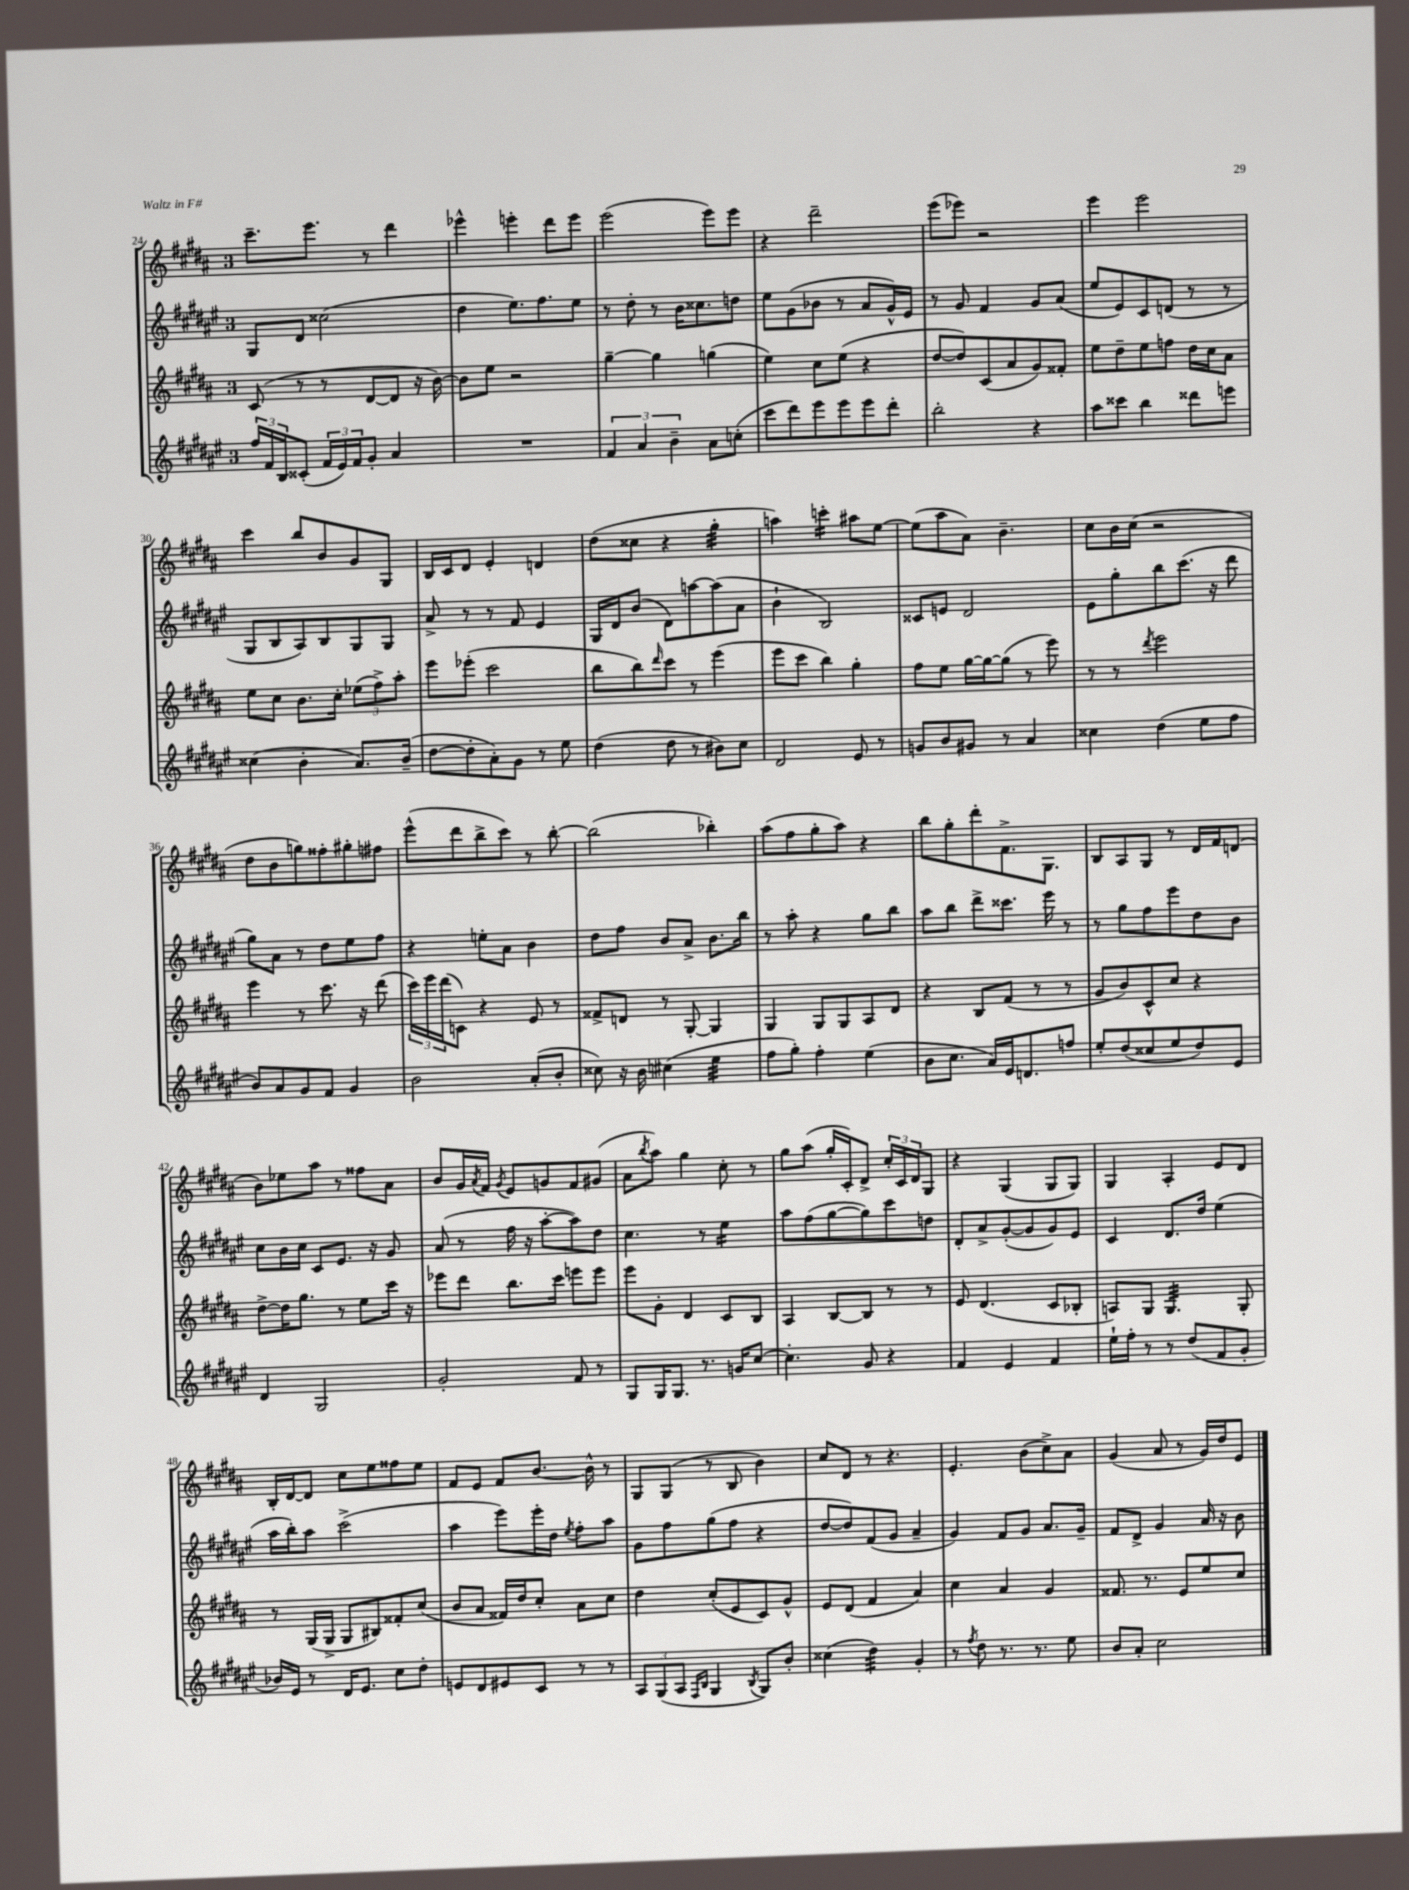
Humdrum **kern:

**kern	**kern	**kern	**kern
*staff4	*staff3	*staff2	*staff1
*clefG2	*clefG2	*clefG2	*clefG2
*k[f#c#g#d#a#e#]	*k[f#c#g#d#a#]	*k[f#c#g#d#a#e#]	*k[f#c#g#d#a#]
*M3/4	*M3/4	*M3/4	*M3/4
24ff#/LL	(8c#/	8G#/L	8.ccc#~\L
24f#/	.	.	.
24B/J	.	.	.
(8c##'/J	8r	8d#/J	.
.	.	.	8.eee\J
24f#/LL	8r	(2cc##\	.
24e#/)	.	.	.
24f#/J	.	.	.
8g#'/J	[8d#/L	.	8r
4a#/	8d#/]J	.	4ddd#\
.	16r	.	.
.	[16b\)	.	.
=	=	=	=
2.r	8b\]L	4dd#\	4eee-^^\
.	8ee\J	.	.
.	2r	8.ee#\L)	4eee'\
.	.	8.ff#\	.
.	.	.	8ddd#\L
.	.	8ee#\J	8eee\J
=	=	=	=
6f#/	[4gg#~\	8r	(2eee\
.	.	8dd#'\	.
6a#/	.	.	.
.	4gg#\]	8r	.
6b~\	.	.	.
.	.	16b\LK	.
.	.	8.cc##\	.
8a#\L	(4gg\	.	8eee\L)
(8cc'\J	.	8dd\J	8eee\J
=	=	=	=
8ccc#\L	4ee\)	8ee#\L	4r
8ddd#\)	.	(8g#\	.
8eee#\	8cc#\L	8b-\J	2ddd#~\
8eee#\	(8ee\J	8r	.
8eee#\	4r	8a#/L	.
8ddd#'\J	.	16g#^^/L)	.
.	.	16e#/JJ	.
=	=	=	=
2bb'\	[8dd#/L	8r	(8eee\L
.	8dd#/])	8g#/	8eee-\J)
.	(8c#/	4f#/	2r
.	8a#/	.	.
4r	8g#/)	8g#/L	.
.	8f##'/J	(8a#/J	.
=	=	=	=
8aa#\L	8ee\L	8ee#/L	4eee\
8ccc##\J	8dd#~\	8e#/)	.
4bb\	8ee\	8c#/	2eee\
.	8ff\J	(8d/J	.
8ddd##\L	16dd#\LL	8r	.
.	16cc#\J	.	.
8eee\J	8a#\J	8r	.
=	=	=	=
(4cc##\	8ee\L	8G#/L	4ccc#\
.	8cc#\J	8B/	.
4b'\	8.b\L	8A#/)	8bb/L
.	.	8B/	8b/
.	16cc#'\Jk	.	.
8.a#/L)	(12ee-\L	8G#/	8g#/
.	12ff#^\)	.	.
.	.	8G#/J	8G#/J
.	12aa#'\J	.	.
(16b~/Jk	.	.	.
=	=	=	=
[8dd#\L	8eee\L	8a#^/	16B/LL
.	.	.	16c#/J
8dd#'\]	(8eee-'\J	8r	8d#/J
8a#'\)	2ccc#\	8r	4e'/
8g#\J	.	8f#/	.
8r	.	4e#/	4d/
8ee#\	.	.	.
=	=	=	=
(4dd#\	8bb\L	16G#/LL	(8dd#\L
.	.	16d#/J	.
.	8bb\)	(8b/J	8cc##\J
.	16qqddd#/	.	.
8dd#\	8ccc#\J	8d#\L)	4r
8r	8r	[8aa\	.
8b#\L)	(4eee\	(8aa\]	4gg#'\
8cc#\J	.	8a#\J	.
=	=	=	=
2d#/	8eee\L	4b`\	4aa\)
.	8ccc#\J	.	.
.	4bb\)	2B/)	4ccc'\
8e#/	4gg#'\	.	8aa#\L
8r	.	.	[8ee\J
=	=	=	=
8g/L	8ff#\L	8c##/L	(8ee\]L
8b/	8ee\J	8e/J	8aa#\
8g#/J	[16gg#\LL	2d#/	8a#\J)
.	16gg#\_J	.	.
8r	(8gg#\]J	.	4.b~\
4a#/	8r	.	.
.	8eee\)	.	.
=	=	=	=
4cc##\	8r	8e#\L	8cc#\L
.	8r	8gg#'\	16b\L
.	.	.	(16cc#\JJ
.	8qddd#/	.	.
(4dd#\	2eee\	8bb\	2r
.	.	(8.ccc#\J	.
8ee#\L	.	.	.
.	.	16r	.
8ff#\J	.	8ddd#\	.
=	=	=	=
8b/L)	4eee\	8gg#\L)	8dd#\L
8a#/	.	8a#\J	8b\
8g#/	8r	8r	8gg\)
8f#/J	8.ccc#\	8dd#\L	8ff##'\
4g#/	.	8ee#\	8gg#'\
.	16r	.	.
.	(8ddd#\	8ff#\J	8ff#\J
=	=	=	=
2b\	24ccc#\LL)	4r	(8eee^^\L
.	24eee\	.	.
.	(24ddd#\J	.	.
.	8c\J)	.	8ddd#\
.	4r	8ee'\L	8bb^\
.	.	8a#\J	8ccc#\J)
(8a#'/L	8e/	4b\	8r
8b'/J	8r	.	[8bb'\
=	=	=	=
8cc##\)	8f##^/L	8dd#\L	(2bb\]
16r	8d/J	8ff#\J	.
16b\	.	.	.
(4cc#\	8r	8b/L	.
.	[8G#'/	8a#^/J	.
4ee#\	4G#/]	8.b\L	4bb-'\)
.	.	16bb\Jk	.
=	=	=	=
8ff#\L	4G#/	8r	(8aa#\L
8gg#'\J)	.	8aa#'\	8ff#\
4ff#'\	8G#/L	4r	8gg#'\
.	8G#/	.	8aa#\J)
(4ee#\	8A#/	8gg#\L	4r
.	8d#/J	8bb\J	.
=	=	=	=
8b\L	4r	8aa#\L	8bb\L
8.cc#\J	.	8bb\J	8gg#'\
.	8B/L	8ddd#^\L	8ddd#'\
16a#/LL)	.	.	.
16e#/J	(8f#/J	8.ccc##\J	8.f#^\
8.d/	.	.	.
.	8r	.	.
.	.	16eee#\	8.G#\J
8ff/J	8r	8r	.
=	=	=	=
8ee#'/L	8g#/L	8r	8B/L
(8dd#/	8b/)	8gg#\L	8A#/
8cc##/	8c#^^/	8ff#\	8G#/J
8ee#/	8cc#/J	8eee#\	8r
8dd#/)	4r	8dd#\	16d#/LL
.	.	.	16f#/J
8e#/J	.	8b\J	(8d/J
=	=	=	=
4d#/	[8dd#^\L	8cc#\L	8b\L)
.	16dd#\]K	16b\L	8ee-\
.	8.gg#\J	16cc#\JJ	.
2G#/	.	8c#/L	8aa#\J
.	8r	8.e#/J	8r
.	8ee\L	.	8ff##\L
.	.	16r	.
.	16ccc#\Jk	8g#/	8a#\J
.	16r	.	.
=	=	=	=
2g#'/	8eee-\L	(8a#/	8b/L
.	8ddd#\J	8r	16g#/L
.	.	.	8qa#/
.	.	.	16f#/JJ
.	.	.	8qg#/
.	8.bb\L	16ff#\	8e/L
.	.	16r	.
.	.	[8aa#'\L	8g/
.	16ccc#\Jk	.	.
8f#/	8eee\L	8aa#\])	8f#/
8r	8eee\J	8dd#\J	(8g#/J
=	=	=	=
8G#/L	8eee\L	4.cc#\	8a#\L
.	.	.	8qbb/
16G#/K	8g#'\J	.	8aa#\J)
8.G#/J	.	.	.
.	4d#/	.	4gg#\
8.r	.	8r	.
.	8c#/L	4ee#\	8cc#'\
16g/LK	.	.	.
[8cc#/J	8B/J	.	8r
=	=	=	=
4.cc#'\]	4A#/	8aa#\L	8gg#\L
.	.	(8ff#\	(8aa#\J
.	[8B/L	[8gg#\	16gg#'/LL
.	.	.	16c#'/J)
8g#/	8B/]J	8gg#\])	8d#^/J
4r	8r	8ccc#\	24cc#'/LL
.	.	.	24c#/
.	.	.	24d#/J
.	8r	8dd\J	8G#/J
=	=	=	=
4f#/	8e/	8d#'/L	4r
.	(4.d#/	8a#^/	.
4e#/	.	([8g#'/	(4G#/
.	.	8g#/]	.
4f#/	8c#/L	8g#/)	8G#/L
.	8B-'/J	8e#/J	8G#/J)
=	=	=	=
16ee#`\LL	8A/L)	4c#/	4G#/
16ff#'\JJ	.	.	.
8r	8G#/J	.	.
8r	4.G#/	8.d#/L	4A#'/
(8dd#/L	.	.	.
.	.	16dd#/Jk	.
8f#/	.	(4ee#\	8e/L
8g#'/J	8G#'/	.	8d#/J
=	=	=	=
16b-/LL)	8r	16aa#\LL	16B'/LL
16e#/JJ	.	16bb'\J)	[16d#/J
8r	(16G#/LL	8aa#\J	8d#/]J
.	16G#^/JJ	.	.
16d#/LK	8G#/L	(2ccc#^\	8cc#\L
8.e#/J	.	.	.
.	8B#/)	.	8ee\
8cc#\L	8f##'/	.	8ff##\
8dd#'\J	(8cc#/J	.	8ee\J
=	=	=	=
8e/L	8b/L	4aa#\	8f#/L
8d#/	8a#/J	.	8e/J
8e#/	16f##/LL)	8eee#\L)	8f#/L
.	16dd#/J	.	.
8c#/J	8cc#'/J	16eee#'\L	[8.b/J
.	.	16dd#\JJ	.
.	.	8qee#/	.
8r	8a#\L	8ff#'\L	.
.	.	.	16b^^\]
8r	8cc#\J	8aa#\J	8r
=	=	=	=
12A#/L	4dd#\	8g#\L	8G#/L
(12G#/	.	.	.
.	.	8ff#\	(8G#/J
12A#/J	.	.	.
16qqF#/LL	.	.	.
16qqB/JJ	.	.	.
4G#/	(8cc#'/L	(8gg#\	8r
.	8e/	8ff#\J	8B/
8qB/	.	.	.
8G#/L)	8c#/)	4r	4b\)
8b'/J	8g#^^/J	.	.
=	=	=	=
(4cc##\	8e/L	[8dd#/L	8cc#/L
.	(8d#/J	8dd#/])	8d#/J
4dd#\)	4f#/	(8f#/	8r
.	.	8g#/J	4.r
4g#'/	4a#/)	4a#~/	.
=	=	=	=
8r	4cc#\	4g#/)	4.e'/
8qff#/	.	.	.
8dd#\	.	.	.
8.r	4a#/	8f#/L	.
.	.	8g#/J	(8b\L
8.r	.	.	.
.	4g#/	8.a#/L	8cc#^\)
8ee#\	.	.	8a#\J
.	.	16g#~/Jk	.
=	=	=	=
8b/L	8.f##/	8f#/L	(4g#/
8a#'/J	.	8d#^/J	.
.	8.r	.	.
2cc#\	.	4g#/	8a#/
.	8e/L	.	8r
.	8ee/	16a#/	16g#/LL)
.	.	16r	16dd#/J
.	8cc#/J	8b\	8e/J
==	==	==	==
*-	*-	*-	*-
